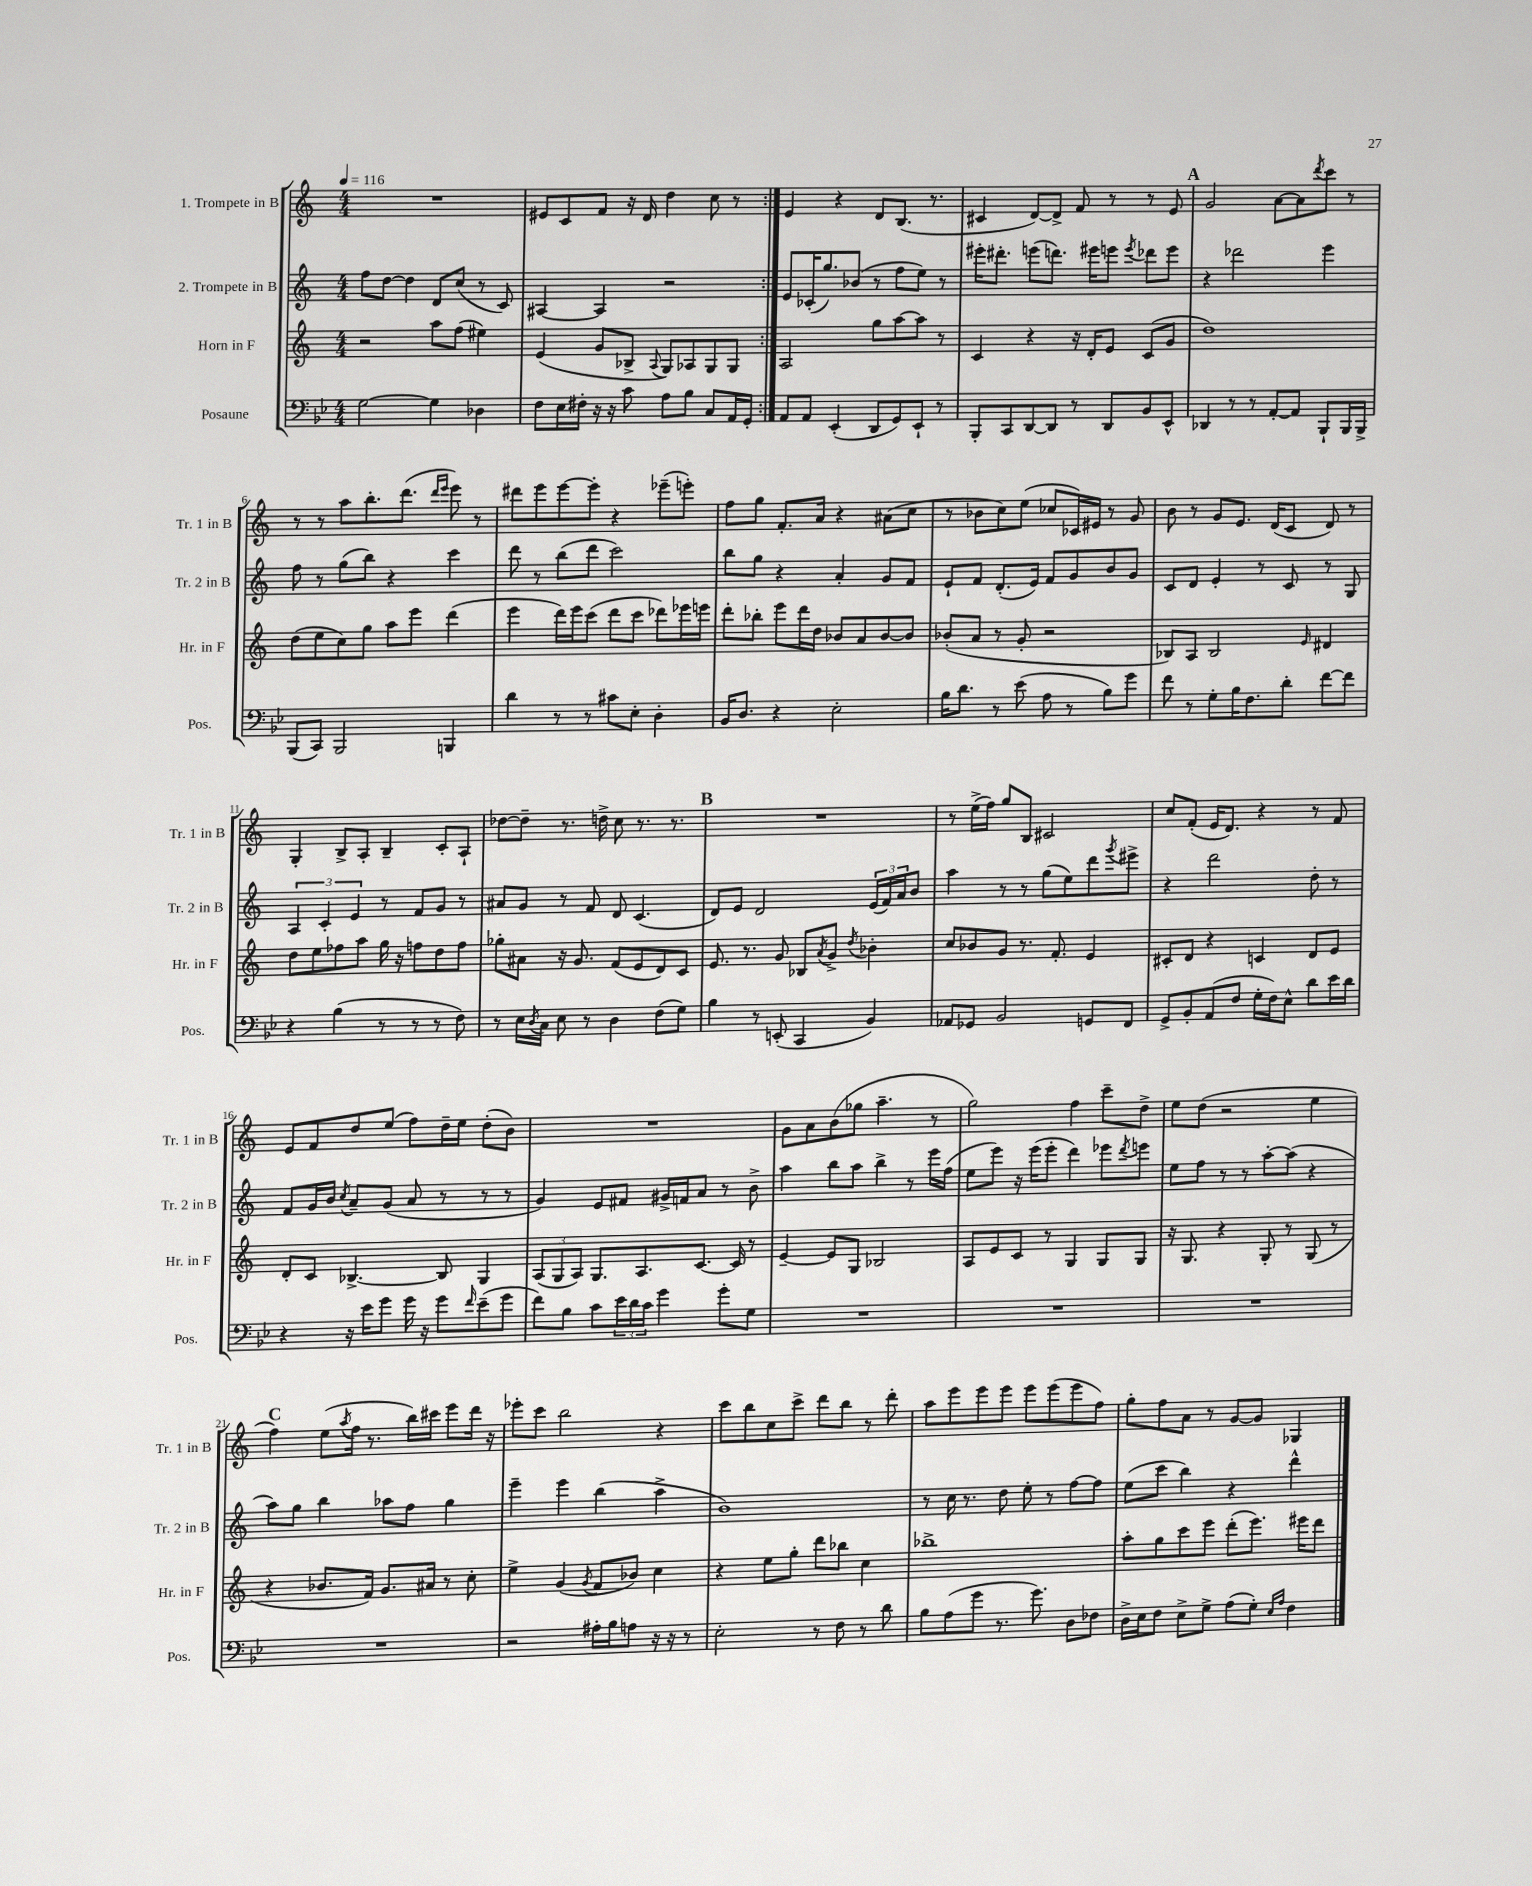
<<
\new StaffGroup <<
\new Staff = "s0" \with { instrumentName = "1. Trompete in B" shortInstrumentName = "Tr. 1 in B" } {
    \clef treble \key c \major \numericTimeSignature \time 4/4 \tempo 4 = 116
    \repeat volta 2 { R1 |
    eis'8 c'8 f'8 r16 d'16 d''4 c''8 r8 | }
    e'4 r4 d'8 b8.( r8. |
    cis'4 d'8~) d'8-> f'8 r8 r8 e'8 |
    \mark \markup { \bold "A" } g'2 a'8~ a'8 \acciaccatura { d'''8 } c'''8 r8 |
    r8 r8 a''8 b''8.-. d'''8.( \grace { d'''16 e'''16 } e'''8) r8 |
    dis'''8 e'''8 e'''8~ e'''8-. r4 ees'''8--( e'''8-.) |
    f''8 g''8 f'8.-. a'16 r4 ais'8( c''8 |
    r8 bes'8 c''8) e''8( ces''8 ces'16) eis'16 r8 g'8 |
    b'8 r8 g'8 e'8. d'16( c'8 d'8) r8 |
    g4-. b8-> a8-. b4-- c'8-. a8-! |
    des''8~ des''8-- r8. d''16-> c''8 r8. r8. |
    \mark \markup { \bold "B" } R1 |
    r8 e''16->( f''16) g''8 b8 cis'2 |
    c''8 f'8-.( e'16 d'8.) r4 r8 f'8 |
    e'8 f'8 d''8 e''8( f''8) d''16-- e''16 d''8-.( b'8) |
    R1 |
    g'8 a'8 b'8( ges''8 a''4.-- r8 |
    g''2) f''4 c'''8-- d''8-> |
    e''8 d''8( r2 e''4 |
    \mark \markup { \bold "C" } f''4) e''8( \acciaccatura { a''8 } f''16 r8. b''16) cis'''16 e'''8 d'''16 r16 |
    ees'''8-. c'''8 b''2 r4 |
    c'''8 b''8 c''8 c'''8-> d'''8 b''8 r8 d'''8-. |
    a''8 e'''8 e'''8 e'''8 e'''8 e'''8( e'''8 f''8) |
    g''8-. f''8 a'8 r8 g'8~ g'8 ges4 \bar "|." |
}
\new Staff = "s1" \with { instrumentName = "2. Trompete in B" shortInstrumentName = "Tr. 2 in B" } {
    \clef treble \key c \major \numericTimeSignature \time 4/4
    \repeat volta 2 { f''8 d''8~ d''4 d'8 c''8( r8 c'8) |
    ais4~ ais4 r2 | }
    e'8 ces'16-.( g''8.) bes'8( r8 f''8 e''8) r8 |
    eis'''16-. dis'''8.-. e'''8( d'''8.) eis'''16 e'''8 \acciaccatura { e'''8 } des'''8 e'''8 |
    \mark \markup { \bold "A" } r4 des'''2 e'''4 |
    f''8 r8 g''8( b''8) r4 c'''4 |
    d'''8 r8 b''8( d'''8 c'''2) |
    b''8 g''8 r4 a'4-. g'8 f'8 |
    e'8-! f'8 d'8.-.( e'16) f'8 g'8 b'8 g'8 |
    c'8 d'8 e'4-. r8 c'8 r8 g8 |
    \tuplet 3/2 { a4 c'4-. e'4 } r8 f'8 g'8 r8 |
    ais'8 g'8 r8 f'8 d'8 c'4.( |
    \mark \markup { \bold "B" } d'8) e'8 d'2 \tuplet 3/2 { e'16( f'16) a'16 } b'8 |
    a''4 r8 r8 g''8( e''8) d'''8 \acciaccatura { g'''8 } eis'''8-> |
    r4 d'''2 d''8-. r8 |
    f'8 g'16 b'16 \acciaccatura { c''8 } a'8-- g'8( a'8 r8 r8 r8 |
    g'4) e'8 fis'8 gis'16-> f'16 a'8 r8 b'8-> |
    a''4 b''8 a''8 b''4-> r8 e'''16 f''16( |
    e''8 e'''8) r16 e'''16( e'''8-. d'''4) ees'''8 \acciaccatura { d'''8 } e'''8 |
    e''8 f''8 r8 r8 a''8~-. a''8( r4 |
    \mark \markup { \bold "C" } a''8) g''8 b''4 aes''8 f''8 g''4 |
    e'''4-- e'''4 b''4( a''4-> |
    b'1) |
    r8 c''16 r8. d''8 e''8-. r8 f''8~ f''8 |
    e''8( c'''8 b''4) r4 d'''4-^ \bar "|." |
}
\new Staff = "s2" \with { instrumentName = "Horn in F" shortInstrumentName = "Hr. in F" } {
    \clef treble \key c \major \numericTimeSignature \time 4/4
    \repeat volta 2 { r2 a''8 f''8( eis''4) |
    e'4( g'8 bes8-> \appoggiatura { a8 } g8) aes8 g8 g8 | }
    a2 g''8 a''8~ a''8 r8 |
    c'4 r4 r16 d'16-. e'8 c'8( g'8 |
    \mark \markup { \bold "A" } d''1) |
    d''8( e''8 c''8) g''8 a''8 e'''8 d'''4( |
    e'''4 d'''16) e'''16 c'''8( d'''8 c'''8 des'''8) ees'''16 e'''16 |
    d'''8-. bes''8-. e'''8 d'''16 d''16 bes'8 a'8 bes'8~ bes'8 |
    bes'8-.( a'8 r8 g'8-. r2 |
    bes8) a8 bes2 \grace { e'16 } dis'4 |
    d''8 e''8 fes''8 a''8 g''16 r16 f''8 d''8 f''8 |
    ges''8-. ais'8 r16 g'8. f'8( e'8 d'8) c'8 |
    \mark \markup { \bold "B" } e'8. r8. g'8 bes8 \acciaccatura { a'8 } g'8-> \acciaccatura { d''8 } bes'4-. |
    c''8 bes'8 g'8 r8. f'8.-. e'4 |
    cis'8-. d'8 r4 c'4 d'8 e'8 |
    d'8-. c'8 bes4.~-> bes8 g4 |
    \tuplet 3/2 { a8( g8 a8) } g8. a8. c'8.~ c'16 r8 |
    e'4~-- e'8 g8 bes2 |
    a8 e'8 c'8 r8 g4 g8 g8 |
    r16 g8. r4 g8-. r8 g8( r8 |
    \mark \markup { \bold "C" } r4 bes'8. f'16) g'8. ais'16 r8 c''8-. |
    e''4-> g'4( \acciaccatura { g'8 } f'8 bes'8) c''4 |
    r4 e''8 g''8-. d'''8 bes''8 c''4 |
    bes''1-> |
    a''8-. g''8 c'''8 e'''8 d'''8-.( e'''8.) eis'''16 d'''8 \bar "|." |
}
\new Staff = "s3" \with { instrumentName = "Posaune" shortInstrumentName = "Pos." } {
    \clef bass \key bes \major \numericTimeSignature \time 4/4
    \repeat volta 2 { g2~ g4 des4 |
    f8 ees16 fis16-. r16 r16 c'8 a8 bes8 c8 a,16 g,16-. | }
    a,8 a,8 ees,4-.( d,8 g,8) ees,8-! r8 |
    bes,,8-. c,8 d,8~ d,8 r8 d,8 bes,8 ees,8-^ |
    \mark \markup { \bold "A" } des,4 r8 r8 a,8~-. a,8 bes,,8-! bes,,16 bes,,16-> |
    bes,,8( c,8) bes,,2 b,,4 |
    d'4 r8 r8 cis'8 ees8-. d4-. |
    bes,16 d8. r4 ees2-. |
    bes16 d'8. r8 ees'8( a8 r8 bes8) g'8 |
    f'8 r8 g8-. bes16 f8. d'8-. f'8~ f'8 |
    r4 bes4( r8 r8 r8 f8) |
    r8 ees16 \acciaccatura { d8 } c16 ees8 r8 d4 f8( g8) |
    \mark \markup { \bold "B" } bes4 r8 e,8-.( c,4 bes,4) |
    aes,8 ges,8 bes,2 g,8 f,8 |
    g,8-> bes,8-. a,8( f8 g16-. f16) ees8-^ d'8 ees'16 d'16 |
    r4 r16 ees'16 g'8 g'16 r16 g'8 \grace { f'16 } ees'8--( g'8 |
    f'8) bes8 c'8 \tuplet 3/2 { ees'16 d'16 c'16 } g'4 g'8-. g8 |
    R1 |
    R1 |
    R1 |
    \mark \markup { \bold "C" } R1 |
    r2 ais16-. bes16 a8 r16 r16 r8 |
    ees2-. r8 f8 r8 d'8 |
    bes8 a8( g'8 r8. g'8.) d8 fes8 |
    d16-> ees16 f8 ees8-> g8-> a8( g8-.) \grace { ees16 a16 } f4 \bar "|." |
}
>>
>>
